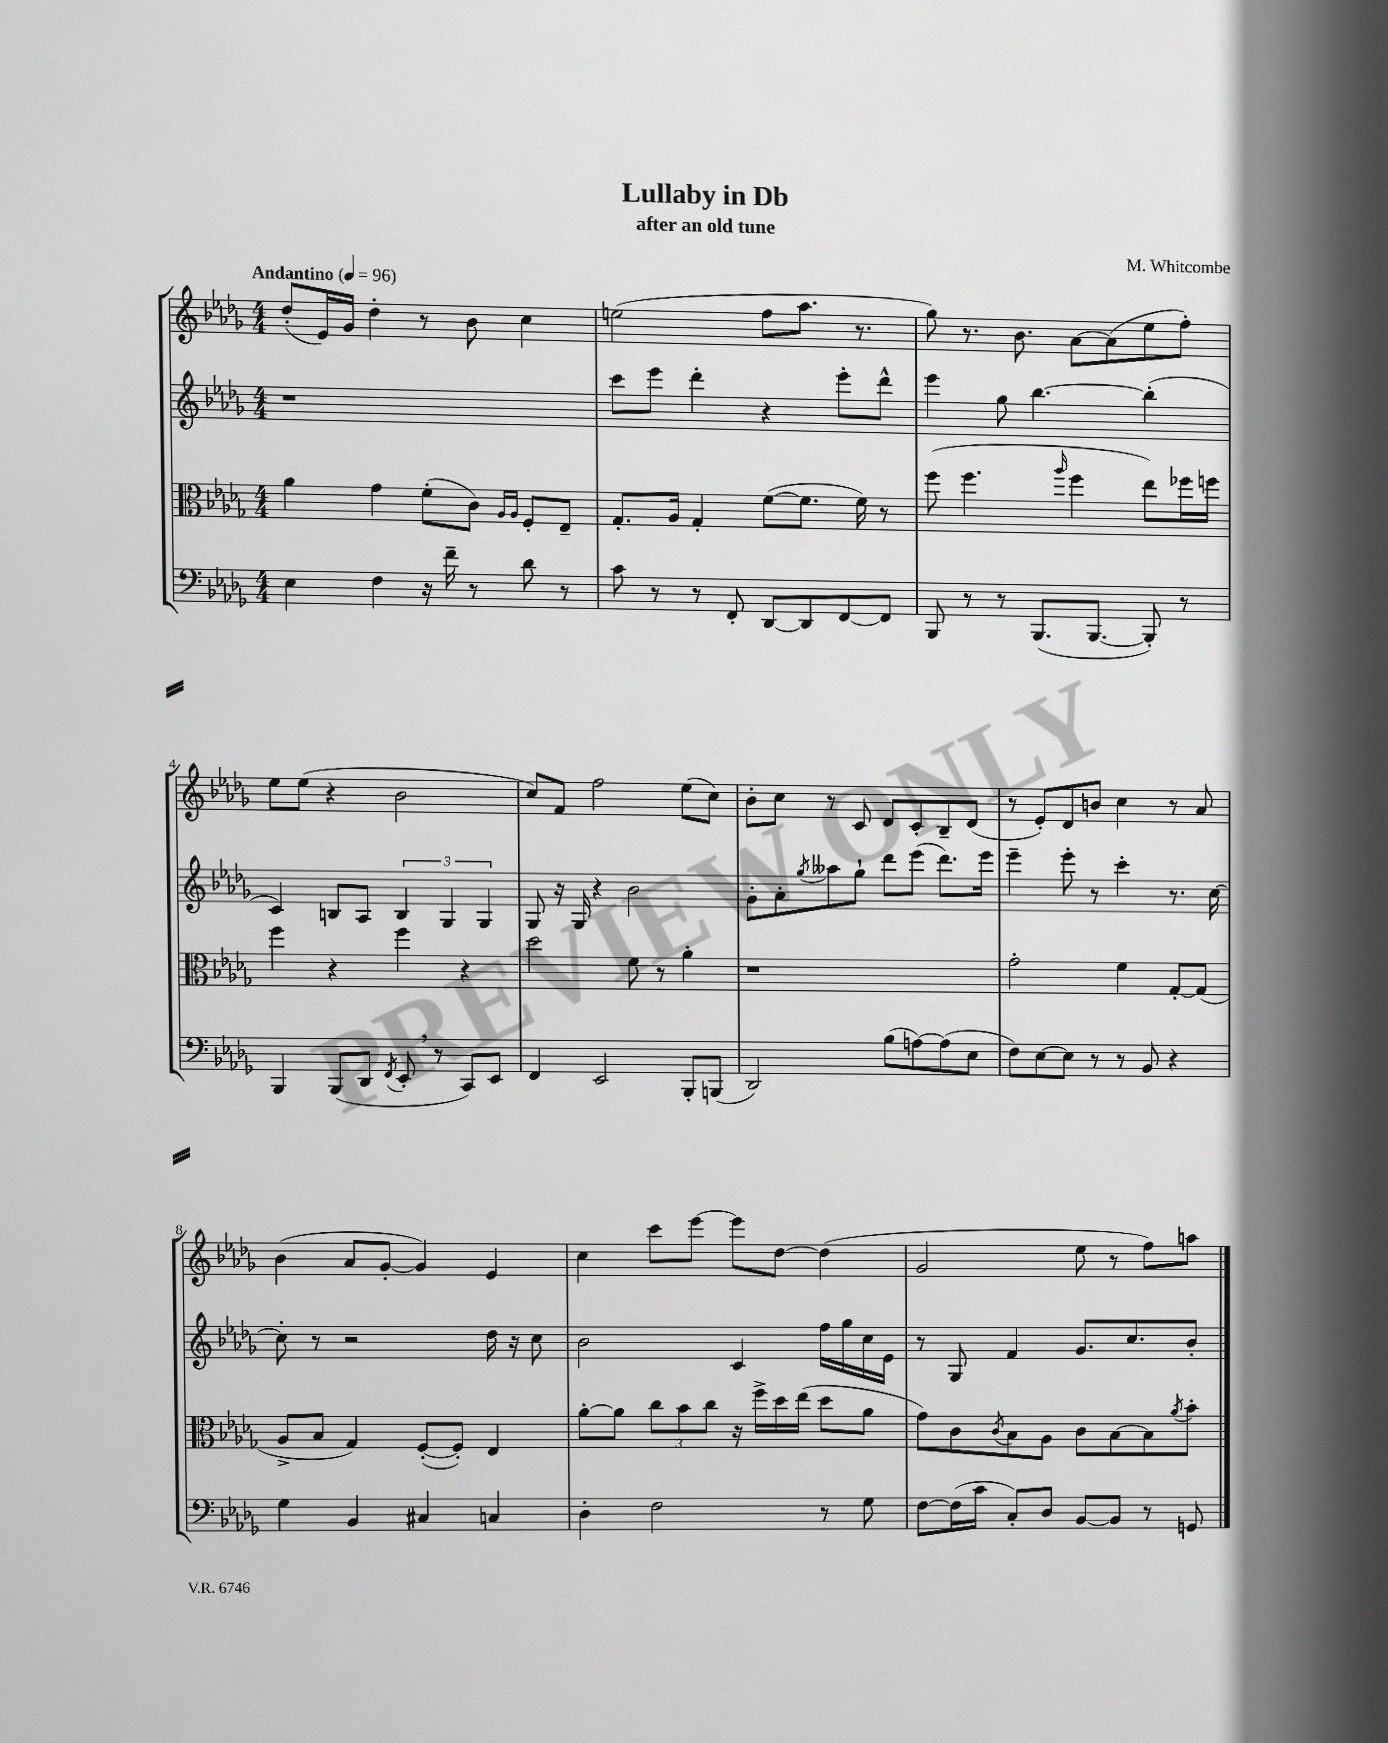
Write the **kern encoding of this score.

**kern	**kern	**kern	**kern
*part4	*part3	*part2	*part1
*staff4	*staff3	*staff2	*staff1
*clefF4	*clefC3	*clefG2	*clefG2
*k[b-e-a-d-g-]	*k[b-e-a-d-g-]	*k[b-e-a-d-g-]	*k[b-e-a-d-g-]
*M4/4	*M4/4	*M4/4	*M4/4
*MM96	*MM96	*MM96	*MM96
=1	=1	=1	=1
!	!	!	!LO:TX:a:B:t=Andantino
4E-\	4a-\	1r	(8dd-'/L
.	.	.	16e-/L)
.	.	.	16g-/JJ
4F\	4g-\	.	4dd-'\
16r	(8f'\L	.	8r
16f~\	.	.	.
8r	8c\J)	.	8b-\
.	16qqA-/LL	.	.
.	16qqA-/JJ	.	.
8d-\	8F'/L	.	4cc\
8r	8E-~/J	.	.
=2	=2	=2	=2
8c\	8.G-'/L	8ccc\L	(2een\
8r	.	8eee-\J	.
.	16A-/Jk	.	.
8r	4G-'/	4ddd-'\	.
8FF'/	.	.	.
[8DD-/L	([8f\L	4r	8ff\L
8DD-/]	8.f\J]	.	8.aa-\J
[8FF/	.	8eee-'\L	.
.	16f\)	.	8.r
8FF/J]	8r	8ddd-^^\J	.
=3	=3	=3	=3
8BBB-/	(8ff\	4eee-\	8gg-\)
8r	4.ff\	.	8.r
8r	.	8gg-\	.
.	.	.	8.b-\
(8.BBB-/L	.	[4.bb-\	.
.	16qqaa-/	.	.
.	4ff\	.	[8a-\L
[8.BBB-/J	.	.	.
.	.	.	(8a-\]
8BBB-'/])	8ee-\L)	(4bb-'\]	8ee-\
8r	16ff-X\L	.	8ff'\J)
.	16ffn\JJ	.	.
!!LO:LB:g=z
=4	=4	=4	=4
4BBB-/	4ff\	4c/)	8ee-\L
.	.	.	(8ee-\J
(8BBB-/L	4r	8Bn/L	4r
8DD-/J	.	8A-/J	.
8qFF/	.	.	.
8EE-',/	4ff\	6B/	2b-\
8r	.	.	.
.	.	6G-/	.
8CC/L)	4r	.	.
.	.	6G-/	.
8EE-/J	.	.	.
=5	=5	=5	=5
4FF/	2dd-\	8G-/	8cc/L)
.	.	16r	8f/J
.	.	16G-/	.
2EE-/	.	4r	2ff\
.	8f\	2b-\	.
.	8r	.	.
8BBB-'/L	4a-'\	.	(8ee-\L
(8BBBn/J	.	.	8cc\J)
=6	=6	=6	=6
2DD-/)	1r	8g-'\L	8b-'\L
.	.	8a-'\	8cc\J
.	.	8qgg-/	.
.	.	8aa--X\	8r
.	.	8gg-`\J	8c/
(8B-\L	.	8ddd-\L	8d-/L
[8An\)	.	(8eee-\J	8c'/
(8A\]	.	8.ddd-\L)	8B-~/
8E-\J	.	.	(8d-/J
.	.	16eee-\Jk	.
=7	=7	=7	=7
8F\L)	2g-'\	4eee-~\	8r
[8E-\	.	.	8e-'/L)
8E-\J]	.	8eee-'\	8d-/
8r	.	8r	8bn/J
8r	4f\	4ccc'\	4cc\
8BB-/	.	.	.
4r	[8G-'/L	8.r	8r
.	(8G-/J]	.	8a-/
.	.	[16cc\	.
!!LO:LB:g=z
=8	=8	=8	=8
4G-\	8A-^/L	8cc'\]	(4b-\
.	8B-/J	8r	.
4BB-/	4G-/)	2r	8a-/L
.	.	.	[8g-'/J
4C#X/	([8F'/L	.	4g-/])
.	8F'/J])	.	.
4Cn/	4E-/	16dd-\	4e-/
.	.	16r	.
.	.	8cc\	.
=9	=9	=9	=9
4D-'\	[8a-'\L	2b-\	4cc\
.	8a-\J]	.	.
2F\	12cc\L	.	8ccc\L
.	12b-\	.	.
.	.	.	[8eee-\J
.	12cc\J	.	.
.	16r	4c/	8eee-\L]
.	16ff^\LL	.	.
.	16dd-\	.	[8dd-\J
.	(16ee-\JJ	.	.
8r	8dd-\L	16ff\LL	(4dd-\]
.	.	16gg-\	.
8G-\	8a-\J	16cc\	.
.	.	16e-\JJ	.
=10	=10	=10	=10
[8F\L	8g-\L)	8r	2g-/
(16F\L]	8c\	8G-/	.
16c\JJ	.	.	.
.	8qc/	.	.
8C'/L)	8B-\	4f/	.
8D-/J	8A-\J	.	.
[8BB-/L	8c\L	8.g-/L	8ee-\
8BB-/J]	[8B-\	.	8r
.	.	8.cc/	.
8r	8B-\]	.	8ff\L)
.	8qa-/	.	.
8GGn/	8b-'\J	8b-'/J	8aan\J
==	==	==	==
*-	*-	*-	*-
